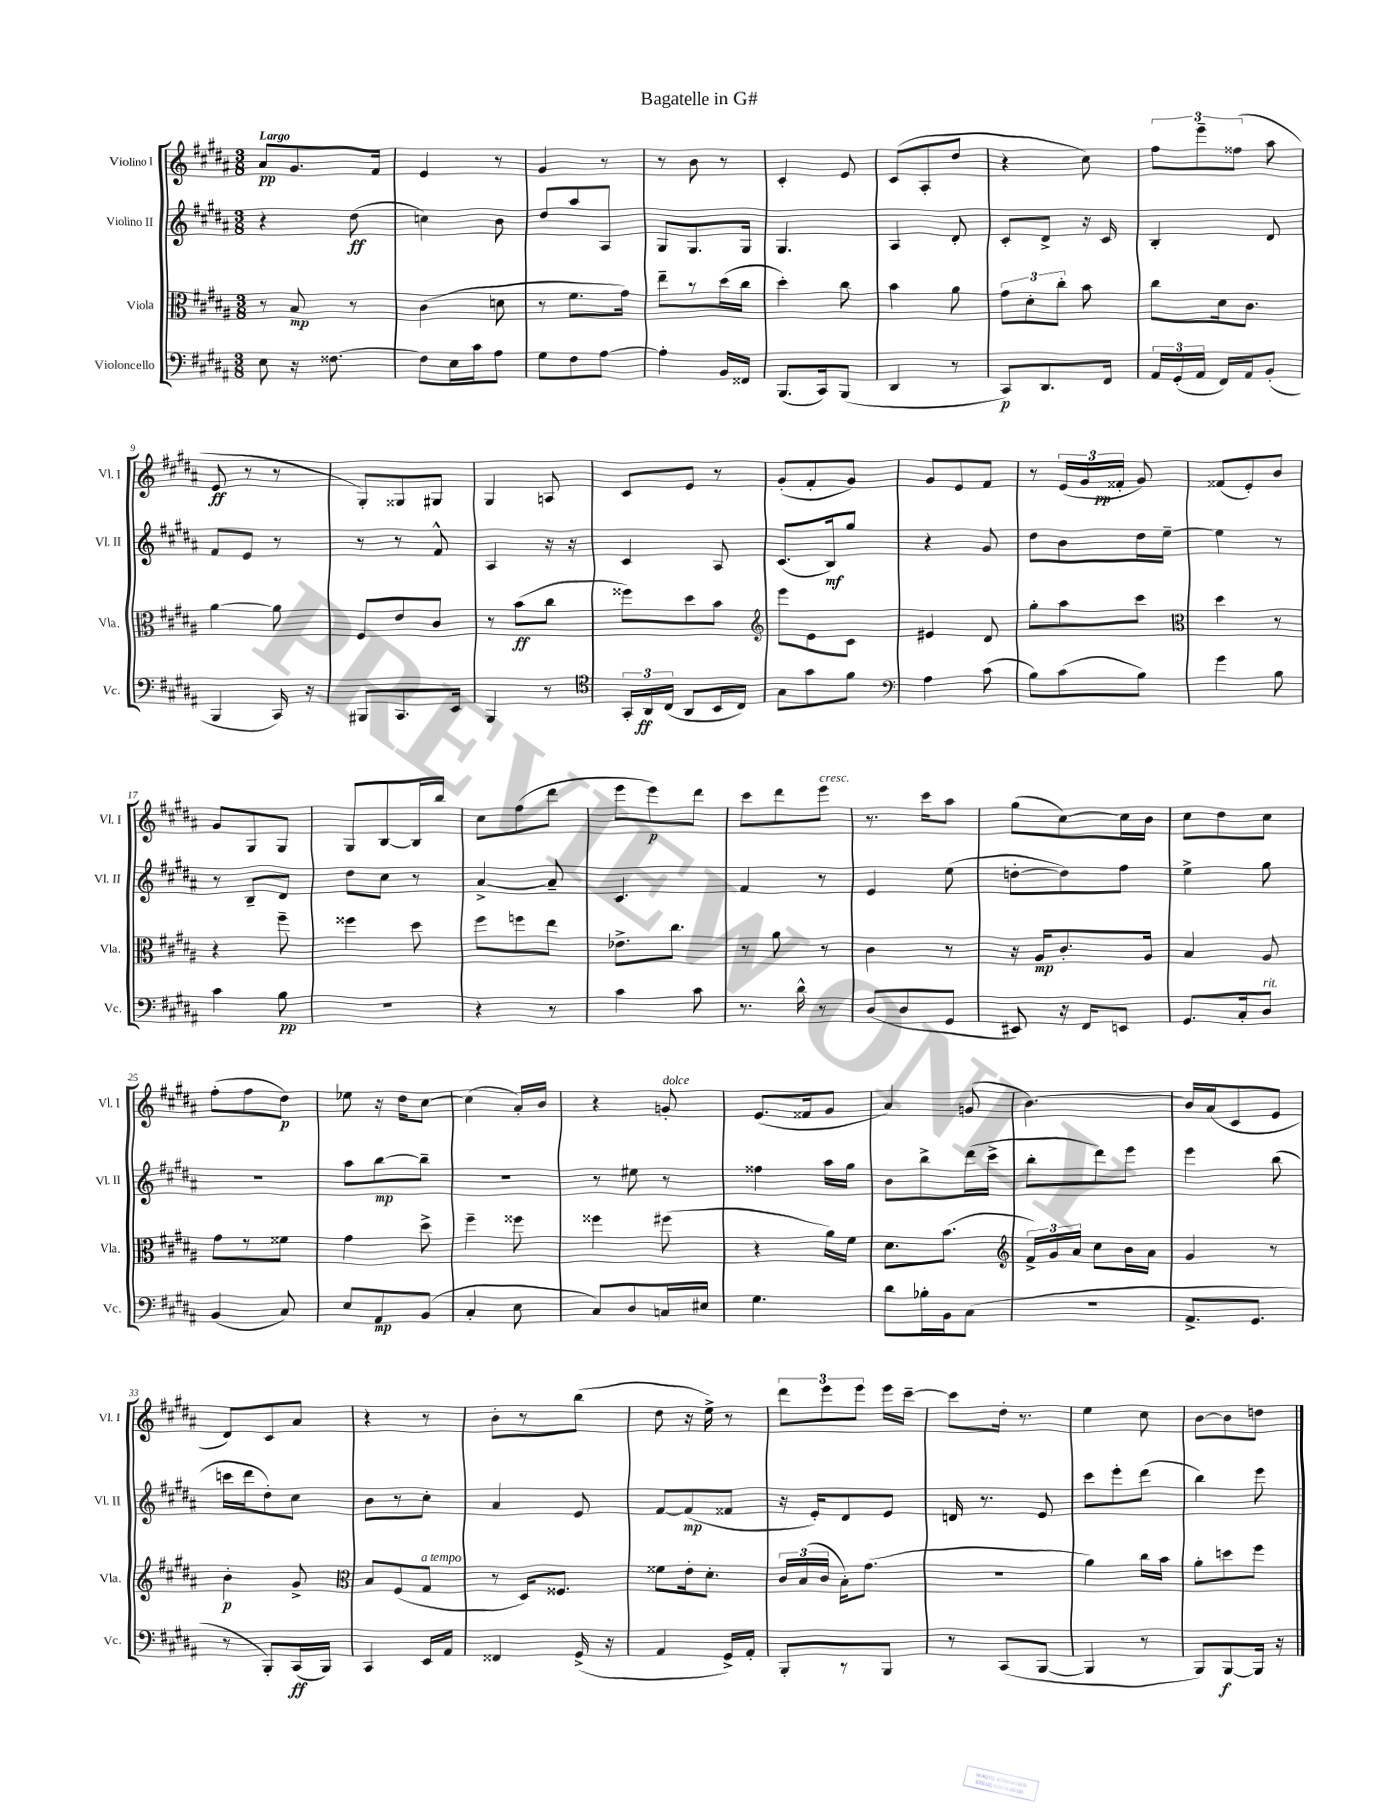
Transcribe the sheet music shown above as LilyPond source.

\header { title = "Bagatelle in G#" }
<<
\new StaffGroup <<
\new Staff = "s0" \with { instrumentName = "Violino I" shortInstrumentName = "Vl. I" } {
    \clef treble \key b \major \numericTimeSignature \time 3/8 \tempo "Largo"
    \autoBeamOff ais'8[\pp gis'8. fis'16] |
    e'4 r8 |
    gis'4 r8 |
    r8 b'8 r8 |
    cis'4-. e'8 |
    cis'8[( ais8-. dis''8] |
    r4 cis''8) |
    \tuplet 3/2 { fis''8[ e'''8-- fisis''8]( } ais''8 |
    e'8\ff r8 r8 |
    gis8[-.) gisis8 gis8] |
    gis4 a8 |
    cis'8[ e'8] r8 |
    gis'8[-.( fis'8-. gis'8]) |
    gis'8[ e'8 fis'8] |
    r8 \tuplet 3/2 { e'16[( gis'16 fisis'16]-.\pp } gis'8) |
    fisis'8[( e'8-.) b'8] |
    gis'8[ gis8 gis8] |
    gis8[ b8~ b16 b''16] |
    cis''8[ fis''8( dis'''8] |
    e'''8[ e'''8\p) dis'''8] |
    cis'''8[ dis'''8 e'''8]^\markup { \italic "cresc." } |
    r8. cis'''16[ ais''8] |
    gis''8[( cis''8~) cis''16 b'16] |
    cis''8[ dis''8 cis''8] |
    fis''8[-.( fis''8 dis''8]\p) |
    ees''8 r16 dis''16[ cis''8]~ |
    cis''4( ais'16[-.) b'16] |
    r4 g'8-.^\markup { \italic "dolce" } |
    e'8.[( fisis'16 gis'8] |
    ais'4) g'8( |
    b'4.~) |
    b'16[ ais'16( cis'8 e'8] |
    dis'8[) cis'8 ais'8] |
    r4 r8 |
    b'8[-. r8 b''8]( |
    dis''8 r16 e''16->) r8 |
    \tuplet 3/2 { dis'''8[ e'''8 e'''8] } e'''16[ cis'''16]~-- |
    cis'''8[ dis''16]-. r8. |
    e''4 cis''8 |
    b'8[~ b'8 d''8] \bar "|." |
}
\new Staff = "s1" \with { instrumentName = "Violino II" shortInstrumentName = "Vl. II" } {
    \clef treble \key b \major \numericTimeSignature \time 3/8
    \autoBeamOff r4 dis''8\ff( |
    c''4) b'8 |
    dis''8[ ais''8 ais8] |
    gis8[ gis8. gis16] |
    gis4. |
    ais4 dis'8-. |
    cis'8[-. dis'8]-> r16 cis'16 |
    b4-. dis'8 |
    fis'8[ e'8] r8 |
    r8 r8 fis'8-^ |
    ais4 r16 r16 |
    cis'4 ais8 |
    cis'8.[( b16\mf) gis''8] |
    r4 gis'8 |
    dis''8[ b'8 dis''16 e''16]~-- |
    e''4 r8 |
    r8 b8[-- dis'8] |
    dis''8[ cis''8] r8 |
    ais'4~-> ais'8-- |
    cis'4. |
    fis'4 r8 |
    e'4 e''8( |
    d''8[~-. d''8) fis''8] |
    e''4-> gis''8 |
    R4. |
    ais''8[ b''8~\mp b''8]-- |
    r4. |
    r8 eis''8 r8 |
    fisis''4 ais''16[ gis''16] |
    b'8[ b''8-> dis'''16( cis'''16]-> |
    b''8[-. dis'''8) e'''8] |
    e'''4 b''8( |
    c'''16[ dis'''16 dis''8-.) cis''8] |
    b'8[ r8 cis''8]-. |
    ais'4 e'8 |
    fis'8[~ fis'8\mp( fisis'8] |
    r16 e'16[-.) dis'8 e'8] |
    d'16 r8. e'8 |
    cis'''8[ e'''8-. dis'''8]( |
    b''4) e'''8 \bar "|." |
}
\new Staff = "s2" \with { instrumentName = "Viola" shortInstrumentName = "Vla." } {
    \clef alto \key b \major \numericTimeSignature \time 3/8
    \autoBeamOff r8 b8\mp r8 |
    cis'4( d'8 |
    r8 fis'8.[ gis'16]) |
    e''8[-- r8 dis''16( cis''16] |
    dis''4-.) cis''8 |
    b'4 ais'8 |
    \tuplet 3/2 { gis'8[ dis'8-. cis''8]-. } b'8 |
    cis''8[ dis'16 cis'8.] |
    ais'4~ ais'8 |
    fis8[ e'8 cis'8] |
    r8 b'8[\ff( cis''8] |
    fisis''8[) dis''8 b'8] |
    \clef treble e'''8[ e'8 cis'8] |
    eis'4 dis'8 |
    gis''8[-. ais''8 cis'''8] |
    \clef alto dis''4 r8 |
    r4 fis''8-- |
    fisis''4 dis''8 |
    fis''8[ f''8 e''8] |
    ees'8.[-> cis''8.] |
    r8 ais'8 r8 |
    cis'4 r8 |
    r16 ais16[\mp cis'8.-. ais16] |
    b4 ais8 |
    gis'8[ r8 fisis'8] |
    gis'4 dis''8-> |
    fis''4-- fisis''8 |
    fisis''4 fis''8( |
    r4 ais'16[) fis'16] |
    dis'8.[ b'8.]( |
    \clef treble \tuplet 3/2 { fis'16[->) gis'16 ais'16] } cis''8[ b'16 ais'16] |
    gis'4 r8 |
    b'4-.\p gis'8-> |
    \clef alto b8[ fis8( gis8]^\markup { \italic "a tempo" } |
    r8 dis16[) fisis8.] |
    fisis'8[ e'16-. dis'8.]-. |
    \tuplet 3/2 { cis'16[ b16( cis'16] } b16[-.) gis'8.]( |
    R4. |
    ais'4) cis''16[ b'16] |
    ais'8[-. d''8 fis''8] \bar "|." |
}
\new Staff = "s3" \with { instrumentName = "Violoncello" shortInstrumentName = "Vc." } {
    \clef bass \key b \major \numericTimeSignature \time 3/8
    \autoBeamOff e8 r16 fisis8.~ |
    fisis8[ e16 cis'16 ais8] |
    gis8[ fis8 ais8]~ |
    ais4-. b,16[ fisis,16] |
    b,,8.[( cis,16) b,,8]( |
    dis,4 r8 |
    cis,8[\p) dis,8. fis,16] |
    \tuplet 3/2 { ais,16[ gis,16-.( ais,16] } fis,16[) ais,16 b,8]-.( |
    b,,4 cis,16) r16 |
    bis,,8[ cis,8. e,16] |
    b,,4 r8 |
    \clef tenor \tuplet 3/2 { gis,16[-. ais,16\ff cis16]( } ais,8[ b,16 cis16]) |
    gis8[ gis'8 fis'8] |
    \clef bass ais4 cis'8( |
    b8[) cis'8( b8]) |
    gis'4 b8 |
    cis'4 b8\pp |
    R4. |
    r4 r8 |
    cis'4 cis'8 |
    r8. dis'16-^ r8 |
    dis8[( dis8 gis,8] |
    eis,8) r16 fis,16[ e,8] |
    gis,8.[ cis16-. dis8]^\markup { \italic "rit." } |
    b,4( cis8) |
    e8[ ais,8\mp b,8]( |
    cis4-. e8 |
    cis8[) dis8 c16 eis16] |
    gis4. |
    dis'8[ bes16-. b,16 cis8]( |
    R4. |
    ais,8.[-> gis,8.] |
    r8 b,,8[-.) cis,16\ff( b,,16]) |
    cis,4 e,16[ ais,16] |
    fisis,4 gis,16->( r16 |
    ais,4 gis,16[->) ais,16]-. |
    b,,8[-. r8 b,,8] |
    r8 cis,8[( b,,8]~ |
    b,,4 r8 |
    b,,8[) b,,8~\f b,,16] r16 \bar "|." |
}
>>
>>
